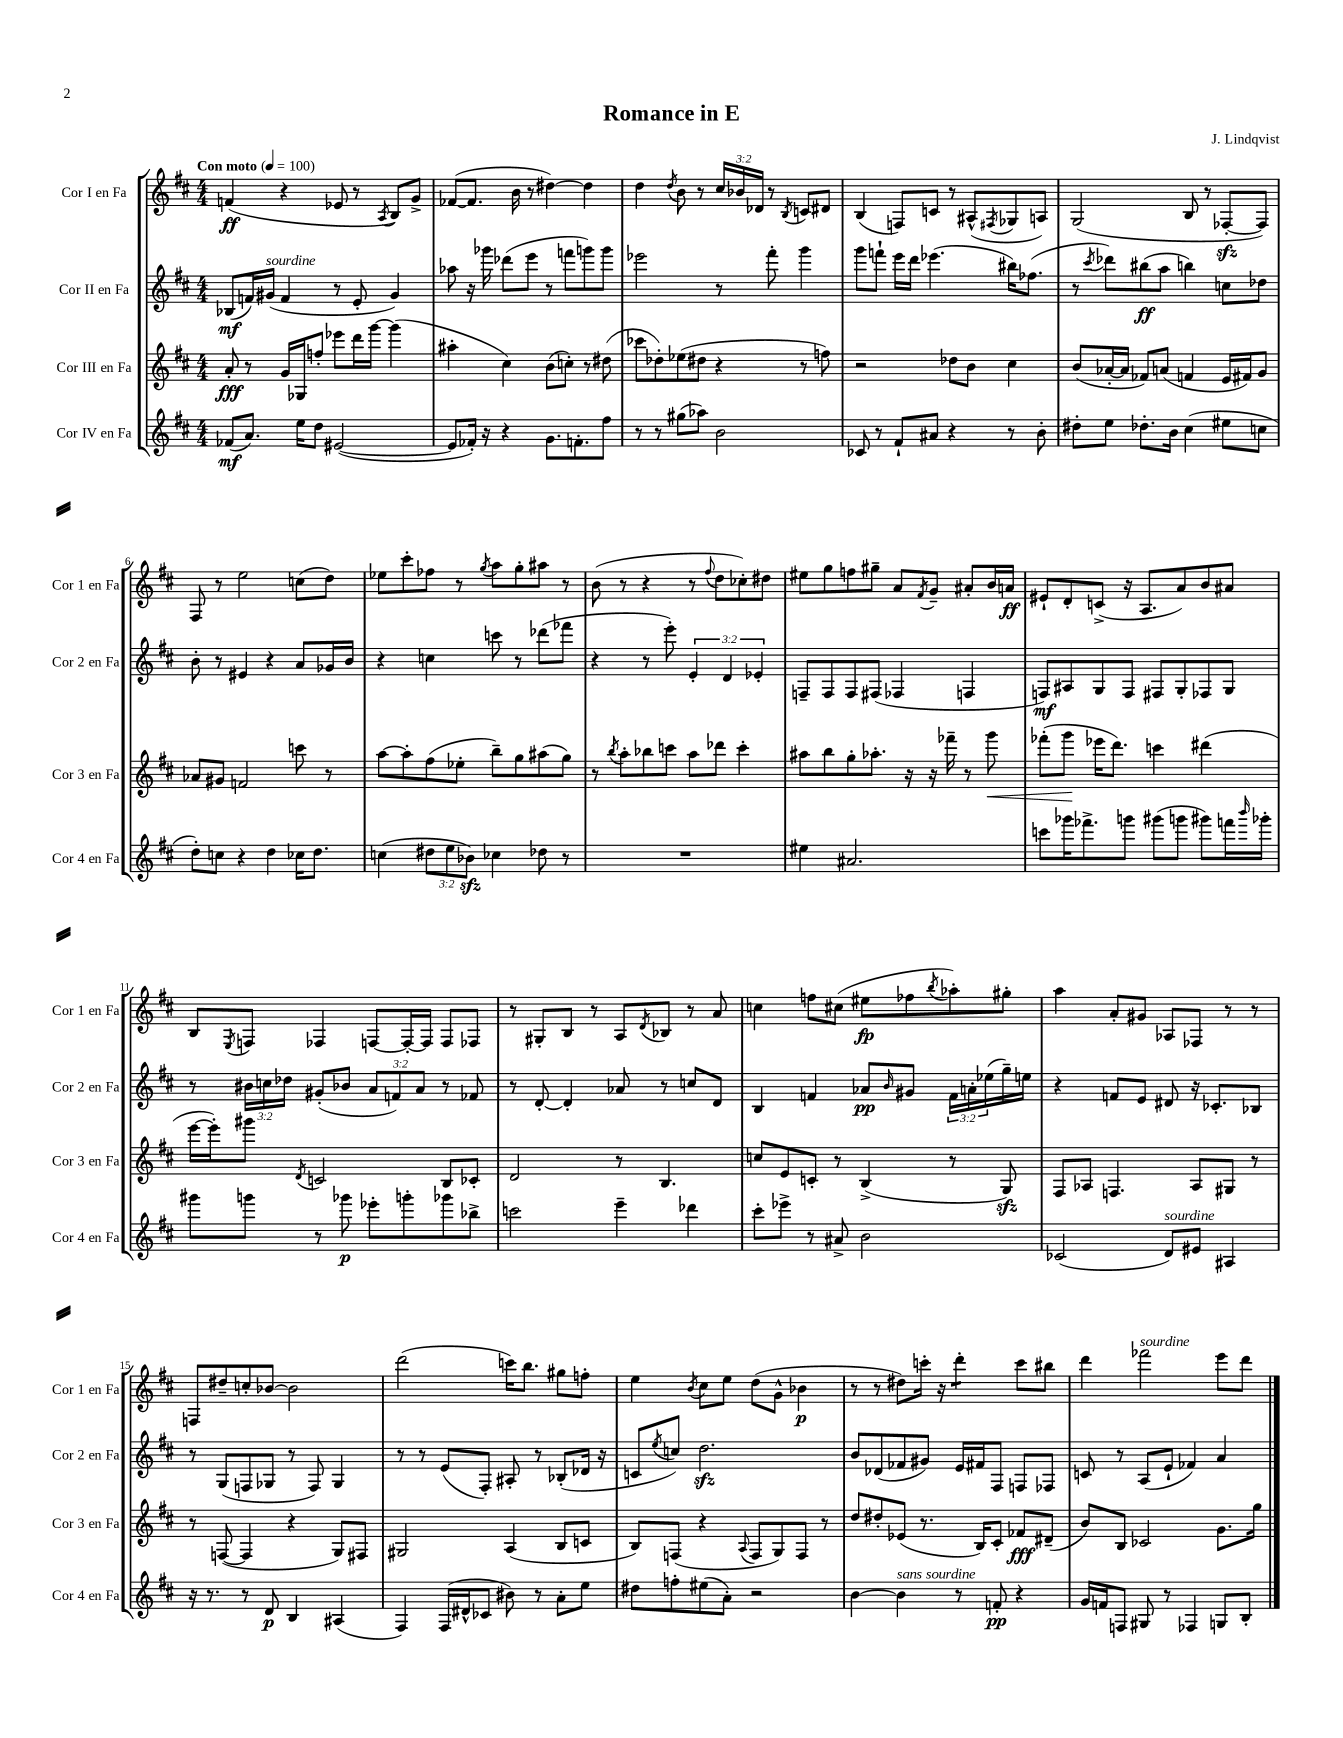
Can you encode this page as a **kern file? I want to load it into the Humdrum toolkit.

**kern	**kern	**kern	**kern
*staff4	*staff3	*staff2	*staff1
*clefG2	*clefG2	*clefG2	*clefG2
*k[f#c#]	*k[f#c#]	*k[f#c#]	*k[f#c#]
*M4/4	*M4/4	*M4/4	*M4/4
*MM100	*MM100	*MM100	*MM100
(8f-	8a'	(8B-	(4f
8.a)	8r	16f)	.
.	.	(16g#	.
.	16g	4f	4r
16ee	16G-	.	.
8dd	8ff'	.	.
([2e#	8eee-	8r	8e-
.	16ddd	8e'	8r
.	[16ggg	.	.
.	.	.	8qA
.	(4ggg]	4g#)	8B)
.	.	.	8g^
=	=	=	=
8e#]	4aa#'	8aa-	([8f-
16f-')	.	16r	8.f-]
16r	.	16ggg-	.
4r	4cc#)	(8ddd-	.
.	.	.	16b
.	.	8eee	8r
8.g	(8b	8r	[4dd#)
.	8cc')	8fff	.
8.f'	.	.	.
.	8r	8ggg)	4dd#]
8ff#	(8dd#	8ggg	.
=	=	=	=
8r	8ccc-	2eee-	4dd
8r	8dd-')	.	.
.	.	.	8qdd
(8gg#	(8ee-	.	8b
8aa-)	8dd#	.	8r
2b	4r	8r	24cc#
.	.	.	24b-
.	.	.	24d-
.	.	8fff#'	8r
.	.	.	8qB
.	8r	4ggg	8c
.	8ff)	.	8d#
=	=	=	=
8c-	2r	8ggg	(4B
8r	.	8fff`	.
8f#`	.	16eee	8F)
.	.	16ddd	.
8a#	.	(4.eee-	8c
4r	8dd-	.	8r
.	8b	.	(8A#^^
.	.	.	8qF#
8r	4cc#	16bb#)	8G-
.	.	(8.ff-	.
8b'	.	.	8A)
=	=	=	=
8dd#'	(8b	8r	(2G
.	.	8qccc#	.
8ee	[16a-'	8ddd-)	.
.	16a-]	.	.
8.dd-'	8f-)	(8bb#	.
.	(8a	8aa	.
16b	.	.	.
(4cc#	4f	4bb)	8B
.	.	.	8r
8ee#	16e	8cc	[8F-'
.	16f#)	.	.
8cc	8g	8dd-	8F-])
=	=	=	=
8dd')	8a-	8b'	8F#
8cc	8g#	8r	8r
4r	2f	4e#	2ee
4dd	.	4r	.
16cc-	8ccc	8a	(8cc
8.dd	.	.	.
.	8r	16g-	8dd)
.	.	16b	.
=	=	=	=
(4cc	[8aa	4r	8ee-
.	8aa']	.	8ccc#'
12dd#	(8ff#	4cc	8ff-
12ee	.	.	.
.	8ee-'	.	8r
12b-)	.	.	.
.	.	.	8qgg
4cc-	8bb~)	8ccc	8aa
.	8gg	8r	8gg'
8dd-	(8aa#	(8ddd-	8aa#
8r	8gg)	8fff-	8r
=	=	=	=
1r	8r	4r	(8b
.	8qbb	.	.
.	8aa'	.	8r
.	8bb-	8r	4r
.	8ccc	8eee')	.
.	8aa	6e'	8r
.	.	.	8qqff#
.	8ddd-	.	8dd
.	.	6d	.
.	4ccc'	.	8cc-')
.	.	6e-'	.
.	.	.	8dd#
=	=	=	=
4ee#	8aa#	8F~	8ee#
.	8bb	8F	8gg
2.a#	8gg'	8F	8ff
.	8.aa-'	(8F#	8gg#~
.	.	4F-	8a
.	16r	.	.
.	.	.	8qf#
.	16r	.	8g~
.	16fff-~	.	.
.	8r	4F	8a#'
.	8ggg	.	16b
.	.	.	16a
=	=	=	=
8ccc	(8fff-'	8F)	8e#`
16ggg-	8ggg	8A#	8d'
8.fff-^	.	.	.
.	16eee-	8G	(8c^
.	8.ddd)	.	.
8ggg	.	8F	16r
.	.	.	8.A
(8ggg#	4ccc	8F#	.
8ggg	.	8G'	8a)
8ggg#)	(4ddd#	8F-	8b
16fff	.	8G	8a#
16qqbbb	.	.	.
16ggg-'	.	.	.
=	=	=	=
8ggg#	[16eee	8r	8B
.	16eee'])	.	.
.	.	.	8qE
8ggg	8ggg#	24b#	8F
.	.	24cc	.
.	.	24dd-	.
.	8qd	.	.
8r	2c	(8g#'	4F-
8ggg-	.	8b-	.
8eee-'	.	12a	[8F
.	.	12f)	.
8ggg'	.	.	16F'_
.	.	12a	.
.	.	.	16F]
8ggg-	8B	8r	8F
8bb-^	8c-'	8f-	8F-
=	=	=	=
2ccc	2d	8r	8r
.	.	[8d'	8G#'
.	.	4d']	8B
.	.	.	8r
4eee~	8r	8a-	8A
.	.	.	8qd
.	4.B	8r	8B-
4ddd-	.	8cc	8r
.	.	8d	8a
=	=	=	=
8ccc#'	8cc	4B	4cc
8eee-^	8e	.	.
8r	8c'	4f	8ff
8a#^	8r	.	(8cc#
2b	(4B^	8a-	8ee#
.	.	16qqb	.
.	.	8g#	8ff-
.	.	.	8qbb
.	8r	24f	8aa-')
.	.	24a'	.
.	.	(24ee-	.
.	8G)	16gg~)	8gg#'
.	.	16ee	.
=	=	=	=
(2c-	8F#	4r	4aa
.	8A-	.	.
.	4.F	8f	8a'
.	.	8e	8g#
8d)	.	8d#	8A-
8e#	8A-	16r	8F-
.	.	8.c-'	.
4A#	8G#	.	8r
.	8r	8B-	8r
=	=	=	=
16r	8r	8r	8F
8.r	.	.	.
.	([8F	(8G	8dd#~
8r	4F]	8F	8cc'
8d	.	8G-	[8b-
4B	4r	8r	2b-]
.	.	8F)	.
(4A#	8G)	4G-	.
.	8F#	.	.
=	=	=	=
4F#)	2G#	8r	(2ddd
.	.	8r	.
(16F#	.	(8e	.
16d#^^	.	.	.
8c-	.	8F#')	.
8b#)	(4A	8A#'	16ccc)
.	.	.	8.bb
8r	.	8r	.
8a'	8B	(8B-'	8gg#
8ee	8c	16d-	8ff'
.	.	16r	.
=	=	=	=
8dd#	8B)	8c	4ee
.	.	8qee	.
8ff'	(8F	8cc)	.
.	.	.	8qb
(8ee#	4r	2.dd	8cc#
8a')	.	.	8ee
.	8qqA	.	.
2r	8F	.	(8dd
.	8G)	.	8g^^
.	8F	.	4b-
.	8r	.	.
=	=	=	=
[4b	8dd	8b	8r
.	8dd#'	(8d-	8r
4b]	(8e-	8f-	8dd#)
.	8.r	8g#)	16ccc'
.	.	.	16r
8r	.	16e	4ddd'
.	16B)	16f#	.
8f'	8c#'	8F#	.
4r	8f-	8F	8ccc
.	(8d#~	8F-	8bb#
=	=	=	=
16g	8b)	8c	4ddd
16f	.	.	.
8F	8B	8r	.
8G#	2c-	(8A	2fff-
8r	.	8e`	.
4F-	.	4f-)	.
8G	8.g	4a	8eee
8B'	.	.	8ddd
.	16gg	.	.
==	==	==	==
*-	*-	*-	*-
